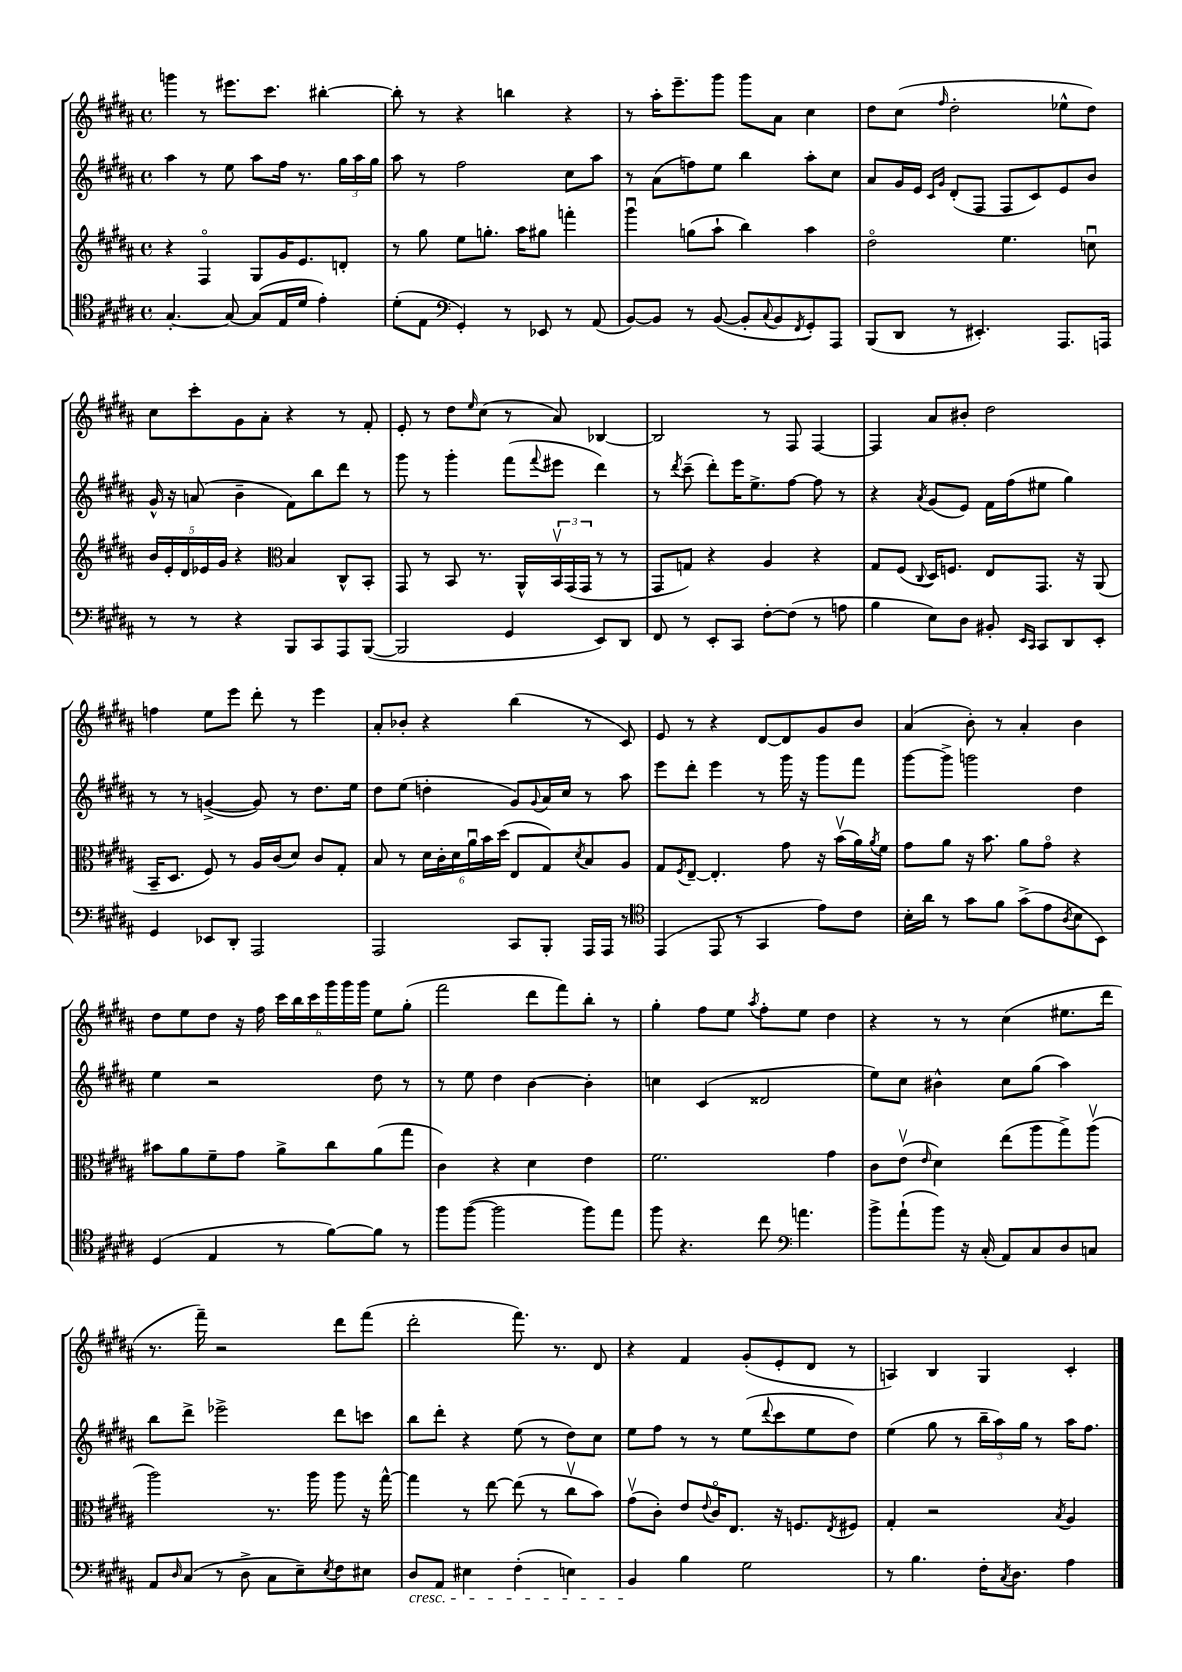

**kern	**kern	**kern	**kern
*part4	*part3	*part2	*part1
*staff4	*staff3	*staff2	*staff1
*clefC4	*clefG2	*clefG2	*clefG2
*k[f#c#g#d#a#]	*k[f#c#g#d#a#]	*k[f#c#g#d#a#]	*k[f#c#g#d#a#]
*M4/4	*M4/4	*M4/4	*M4/4
*met(c)	*met(c)	*met(c)	*met(c)
=103	=103	=103	=103
[4.G#'/	4r	4aa#\	4gggn\
.	4F#/	8r	8r
8G#/_	.	8ee\	8.eee#X\L
(8G#/L]	8G#/L	8aa#\L	.
.	.	.	8.ccc#\J
16E/L	16g#/K	16ff#\Jk	.
16d#/JJ	8.e/	8.r	.
4e'\)	.	.	[4bb#X'\
.	8dn'/J	24gg#\LL	.
.	.	24aa#\	.
.	.	24gg#\JJ	.
=104	=104	=104	=104
(8d#'\L	8r	8aa#\	8bb#'\]
8E\J	8gg#\	8r	8r
*clefF4	*	*	*
4GG#'/)	8ee\L	2ff#\	4r
.	8.ggn'\J	.	.
8r	.	.	4bbn\
.	16aa#\KL	.	.
8EE-X/	8gg#X\J	.	.
8r	4fffn'\	8cc#\L	4r
(8AA#/	.	8aa#\J	.
=105	=105	=105	=105
[8BB/L)	4ggg#u\	8r	8r
8BB/J]	.	(8a#\L	16aa#'\KL
.	.	.	8.eee~\
8r	(8ggn\L	8ffn\)	.
([8BB/	8aa#`\J	8ee\J	8ggg#\J
8BB'/L]	4bb\)	4bb\	8ggg#\L
8qqC#/	.	.	.
8BB/	.	.	8a#\J
8qFF#/	.	.	.
8GG#'/)	4aa#\	8aa#'\L	4cc#\
8AAA#/J	.	8cc#\J	.
=106	=106	=106	=106
(8BBB/L	2dd#\	8a#/L	8dd#\L
8DD#/J	.	16g#/L	(8cc#\J
.	.	16e/JJ	.
.	.	16qqc#/LL	.
.	.	16qqg#/JJ	16qqff#/
8r	.	(8d#'/L	2dd#'\
4.EE#X'/)	.	8F#/J	.
.	4.ee\	8F#/L	.
.	.	8c#/)	.
8.AAA#/L	.	8e/	8ee-X^^\L
.	8ccnu\	8b/J	8dd#\J)
16AAAn/Jk	.	.	.
!!LO:LB:g=z
=107	=107	=107	=107
8r	20b/LL	16g#^^/	8cc#\L
.	20e'/	.	.
.	.	16r	.
.	20d#/	.	.
8r	.	(8an/	8ccc#'\
.	20e-X/	.	.
.	20g#/JJ	.	.
4r	4r	4b~\	8g#\
.	.	.	8a#'\J
*	*clefC3	*	*
8BBB/L	4B/	8f#\L)	4r
8CC#/	.	8bb\	.
8AAA#/	8C#^^/L	8ddd#\J	8r
([8BBB/J	8BB'/J	8r	8f#'/
=108	=108	=108	=108
2BBB/]	8GG#/	8ggg#\	8e'/
.	8r	8r	8r
.	8BB/	4ggg#'\	8dd#\L
.	.	.	16qqee/
.	8.r	.	(8cc#\J
4GG#/	.	(8fff#\L	8r
.	16AA#^^/LL	.	.
.	.	8qqfff#/	.
.	24BBv/	8eee#X\J	8a#/)
.	(24GG#/	.	.
.	24GG#/JJ	.	.
8EE/L)	8r	4ddd#\)	[4B-X/
8DD#/J	8r	.	.
=109	=109	=109	=109
8FF#/	8GG#/L	8r	2B-/]
.	.	8qddd#/	.
8r	8Gn/J)	(8ccc#~\	.
8EE'/L	4r	8ddd#'\L)	.
8CC#/J	.	16eee\K	.
.	.	8.ee^\	.
[8F#'\L	4A#/	.	8r
(8F#\J]	.	[8ff#\J	8F#/
8r	4r	8ff#\]	[4F#/
8An\	.	8r	.
=110	=110	=110	=110
4B\	8G#/L	4r	4F#/]
.	(8F#/J	.	.
.	8qqC#/	8qa#/	.
8E\L)	16D#/KL)	(8g#/L	8a#/L
.	8.Fn/J	.	.
8D#\J	.	8e/J)	8b#X'/J
8BB#X'/	8E/L	16f#\LL	2dd#\
.	.	(16ff#\J	.
16qqEE/LL	.	.	.
16qqCC#/JJ	.	.	.
8CC#/L	8.GG#/J	8ee#X\J	.
8DD#/	.	4gg#\)	.
.	16r	.	.
8EE'/J	(8AA#/	.	.
!!LO:LB:g=z
=111	=111	=111	=111
4GG#/	16BB~/KL	8r	4ffn\
.	8.D#/J	.	.
.	.	8r	.
8EE-X/L	8F#/)	([4gn^/	8ee\L
8DD#'/J	8r	.	8eee\J
2AAA#/	16A#/LL	8g/])	8ddd#'\
.	(16c#/J	.	.
.	8d#/J)	8r	8r
.	8c#/L	8.dd#\L	4eee\
.	8G#'/J	.	.
.	.	16ee\Jk	.
=112	=112	=112	=112
2AAA#/	8B/	8dd#\L	8a#'/L
.	8r	(8ee\J	8b-X'/J
.	24d#\LL	4ddn'\	4r
.	24c#'\	.	.
.	24d#\	.	.
.	24a#u\	.	.
.	24b\	.	.
.	(24dd#\JJ	.	.
8CC#/L	8E/L	8g#/L)	(4bb\
.	.	8qqg#/	.
8BBB'/J	8G#/)	16a#/L	.
.	.	16cc#/JJ	.
.	8qd#/	.	.
16AAA#/LL	8B/	8r	8r
16AAA#/JJ	.	.	.
8r	8A#/J	8aa#\	8c#/)
=113	=113	=113	=113
*clefC4	*	*	*
(4EE/	8G#/L	8eee\L	8e/
.	8qF#/	.	.
.	[8E~/J	8ddd#'\J	8r
8EE/	4.E'/]	4eee\	4r
8r	.	.	.
4GG#/	.	8r	[8d#/L
.	8g#\	16ggg#\	8d#/]
.	.	16r	.
8e\L)	16r	8ggg#\L	8g#/
.	(16bv\LL	.	.
8c#\J	16a#\)	8fff#\J	8b/J
.	8qa#/	.	.
.	16f#\JJ	.	.
=114	=114	=114	=114
16B'\LL	8g#\L	[8ggg#\L	(4a#/
16a#\JJ	.	.	.
8r	8a#\J	8ggg#^\J]	.
8g#\L	16r	2gggn\	8b'\)
.	8.b\	.	.
8f#\J	.	.	8r
(8g#^\L	8a#\L	.	4a#'/
8e\	8g#\J	.	.
8qA#/	.	.	.
8B\	4r	4dd#\	4b\
8BB\J)	.	.	.
!!LO:LB:g=z
=115	=115	=115	=115
(4D#/	8b#X\L	4ee\	8dd#\L
.	8a#\	.	8ee\
4E/	8f#~\	2r	8dd#\J
.	8g#\J	.	16r
.	.	.	16ff#\
8r	8a#^\L	.	24ccc#\LL
.	.	.	24bb\
.	.	.	24ccc#\
[8f#\L)	8cc#\	.	24ggg#\
.	.	.	24ggg#\
.	.	.	24ggg#\JJ
8f#\J]	(8a#\	8dd#\	8ee\L
8r	8gg#\J	8r	(8gg#'\J
=116	=116	=116	=116
8ff#\L	4c#\)	8r	2fff#\
([8ff#\J	.	8ee\	.
2ff#\]	4r	4dd#\	.
.	4d#\	[4b\	8ddd#\L
.	.	.	8fff#\)
8ff#\L)	4e\	4b'\]	8bb'\J
8ee\J	.	.	8r
=117	=117	=117	=117
8ff#\	2.f#\	4ccn\	4gg#'\
4.r	.	.	.
.	.	(4c#/	8ff#\L
.	.	.	8ee\J
.	.	.	8qaa#/
8cc#\	.	2d##X/	8ff#'\L
*clefF4	*	*	*
4.an\	.	.	8ee\J
.	4g#\	.	4dd#\
=118	=118	=118	=118
8b^\L	8c#\L	8ee\L)	4r
(8a#`\	(8ev\J	8cc#\J	.
.	16qqe/	.	.
8b\J)	4d#\)	4b#X^^\	8r
16r	.	.	8r
(16C#'/	.	.	.
8AA#/L)	(8ee\L	8cc#\L	(4cc#\
8C#/	8aa#\	(8gg#\J	.
8D#/	8gg#^\)	4aa#\)	8.ee#X\L
8Cn/J	(8aa#v\J	.	.
.	.	.	16ddd#\Jk
!!LO:LB:g=z
=119	=119	=119	=119
8AA#/L	2aa#\)	8bb\L	8.r
16qqD#/	.	.	.
(8C#/J	.	8ddd#^\J	.
.	.	.	16fff#~\)
8r	.	2eee-X^\	2r
8D#^\	.	.	.
8C#\L	8.r	.	.
8E~\)	.	.	.
.	16aa#\	.	.
8qE/	.	.	.
8F#\	8aa#\	8ddd#\L	8ddd#\L
8E#X\J	16r	8cccn\J	(8fff#\J
.	[16gg#^^\	.	.
=120	=120	=120	=120
!LO:TX:b:i:t=cresc.	!	!	!
8D#/L	4gg#\]	8bb\L	2ddd#'\
8AA#/J	.	8ddd#'\J	.
4E#X\	8r	4r	.
.	[8ee\	.	.
(4F#'\	(8ee\]	(8ee\	8.fff#\)
.	8r	8r	.
.	.	.	8.r
4En\)	8cc#v\L	8dd#\L)	.
.	8b\J)	8cc#\J	8d#/
=121	=121	=121	=121
4BB/	(8g#v\L	8ee\L	4r
.	8c#'\J)	8ff#\J	.
4B\	8e/L	8r	4f#/
.	8qqe/	.	.
.	16c#/K	8r	.
.	8.E/J	.	.
2G#\	.	(8ee\L	(8g#'/L
.	.	8qqddd#/	.
.	16r	8ccc#\	8e'/
.	8.Fn/L	.	.
.	.	8ee\	8d#/J
.	8qE/	.	.
.	8F#X/J	8dd#\J)	8r
=122	=122	=122	=122
8r	4G#'/	(4ee\	4An/)
4.B\	.	.	.
.	2r	8gg#\	4B/
.	.	8r	.
16F#'\KL	.	24bb~\LL	4G#/
.	.	24aa#\)	.
8qC#/	.	.	.
8.D#\J	.	.	.
.	.	24gg#\JJ	.
.	.	8r	.
.	8qB/	.	.
4A#\	4A#/	16aa#\KL	4c#'/
.	.	8.ff#\J	.
==	==	==	==
*-	*-	*-	*-
